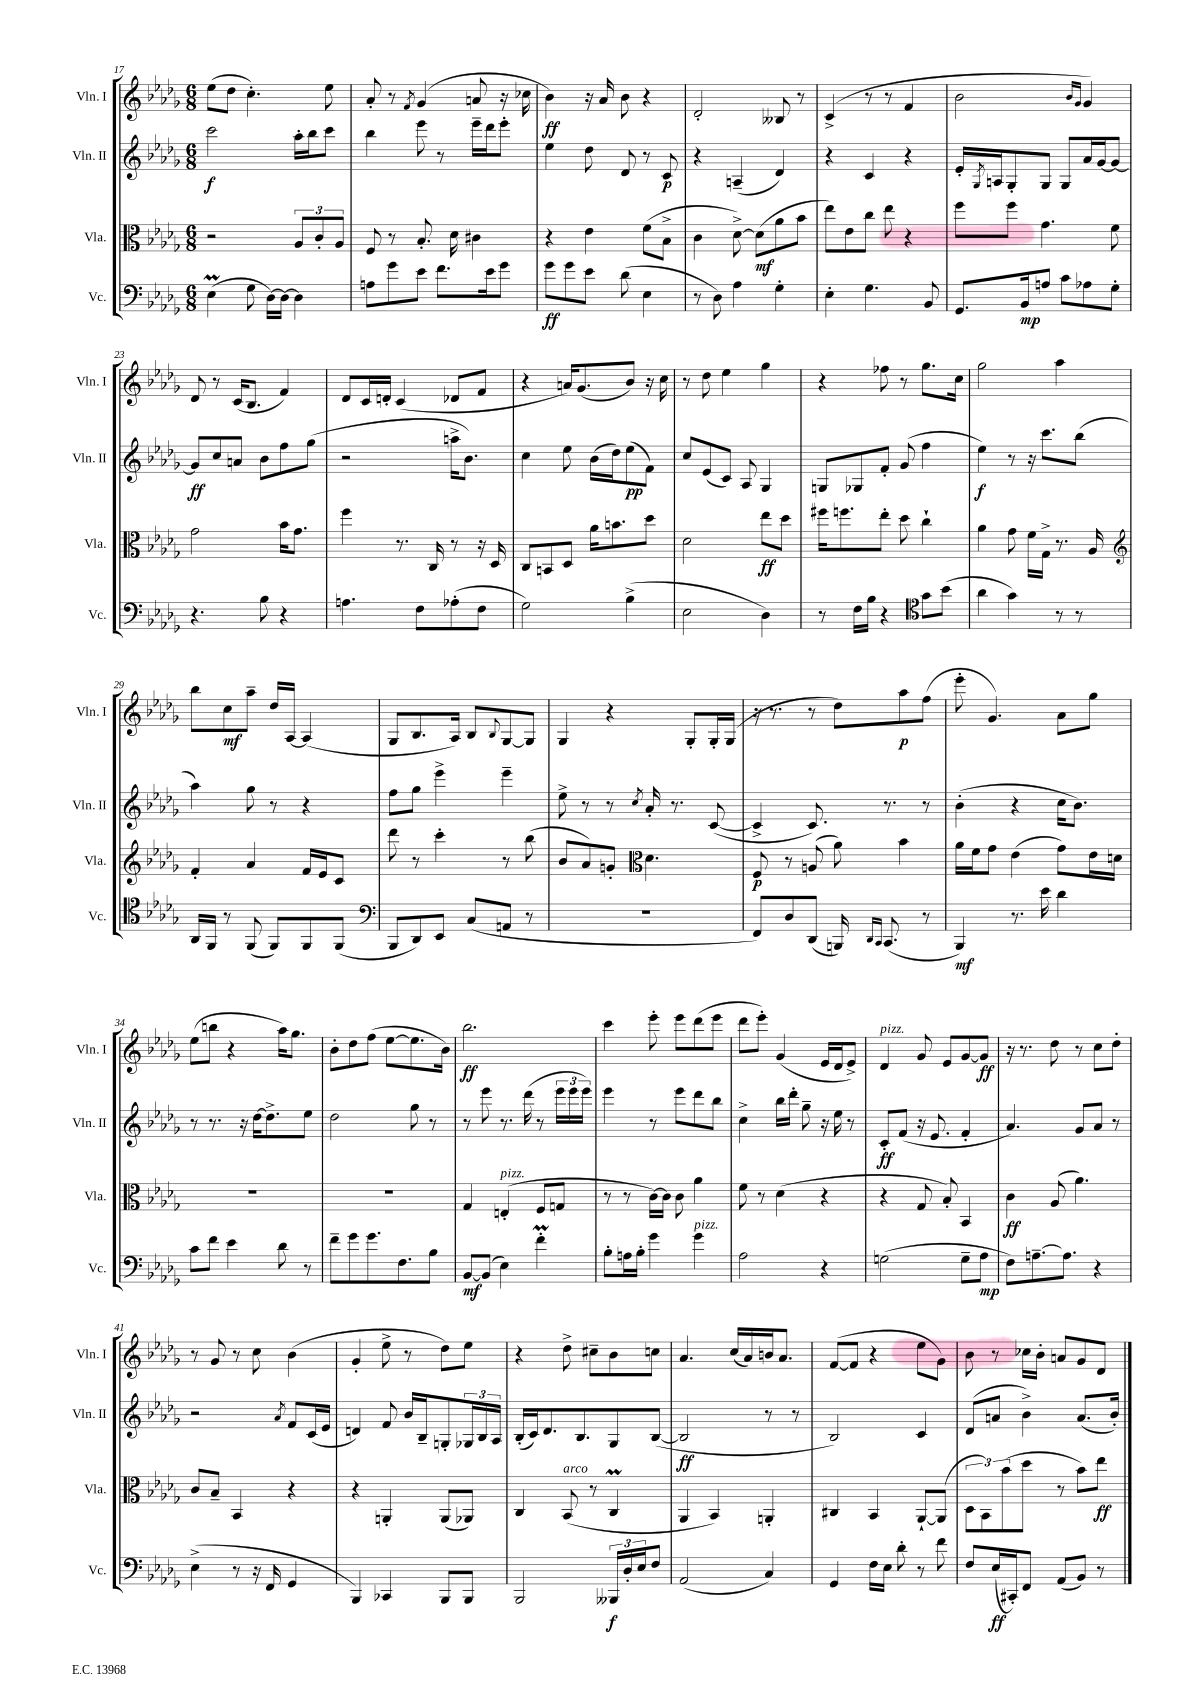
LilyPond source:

<<
\new StaffGroup <<
\new Staff = "s0" \with { instrumentName = "Vln. I" shortInstrumentName = "Vln. I" } {
    \clef treble \key des \major \numericTimeSignature \time 6/8
    ees''8( des''8 c''4.-.) ees''8 |
    aes'8-. r8 \acciaccatura { f'8 } ges'4( a'8 r16 ces''16 |
    bes'4\ff) r16 aes'16 bes'8 r4 |
    des'2-. beses8 r8 |
    c'4->( r8 r8 f'4 |
    bes'2 \grace { bes'16 ges'16 } ges'4) |
    des'8 r8 c'16( bes8. f'4) |
    des'8 c'16 d'16-. c'4( des'8 f'8 |
    r4 a'16) ges'8.( bes'8) r16 c''16 |
    r8 des''8 ees''4 ges''4 |
    r4 fes''8 r8 ges''8. c''16 |
    ges''2 aes''4 |
    bes''8 c''8\mf aes''8-- des''16 aes16~ aes4( |
    ges8 bes8. aes16) bes8 \appoggiatura { bes8 } ges8~ ges8 |
    ges4 r4 ges8-. ges16-. ges16( |
    r16 r8. r8 des''8) aes''8\p f''8( |
    ees'''8-. ges'4.) aes'8 ges''8 |
    ees''8( b''8 r4 aes''16) ges''8. |
    bes'8-. des''8 f''8( ees''8~ ees''8. bes'16) |
    bes''2.\ff |
    c'''4 ees'''8-. ees'''8 des'''8( ees'''8 |
    des'''8 ees'''8-.) ges'4( ees'16 des'16 ees'8->) |
    des'4^\markup { \italic "pizz." } ges'8 ees'8 ges'8~ ges'8\ff |
    r16 r8. des''8 r8 c''8 des''8-. |
    r8 ges'8 r8 c''8 bes'4( |
    ges'4-. ees''8-> r8 des''8) ees''8 |
    r4 des''8-> cis''8-- bes'8 c''8 |
    aes'4. c''16( aes'16) b'16 aes'8. |
    f'8~( f'8 r4 ees''8 ges'8) |
    bes'8 r8 ces''16 bes'16-. a'8 ges'8 des'8 \bar "|." |
}
\new Staff = "s1" \with { instrumentName = "Vln. II" shortInstrumentName = "Vln. II" } {
    \clef treble \key des \major \numericTimeSignature \time 6/8
    c'''2\f aes''16-. bes''16 c'''8 |
    bes''4 ees'''8 r8 ees'''16-- des'''16 ees'''8-. |
    ees''4 des''8 des'8 r8 c'8\p |
    r4 a4--( des'4) |
    r4 c'4 r4 |
    ees'16-. \acciaccatura { ges8 } a16 ges8-. ges8 ges8 aes'16 ges'16~ ges'8~ |
    ges'8\ff c''8 a'8 bes'8 f''8 ges''8( |
    r2 a''16-> bes'8.) |
    c''4 ees''8 bes'16( des''16) ees''8\pp( f'8) |
    c''8 ees'8( c'8) aes8 ges4 |
    g8 ges8 f'8-. ges'8( f''4 |
    ees''4\f) r8 r16 c'''8. bes''8( |
    aes''4) ges''8 r8 r4 |
    f''8 ges''8 ees'''4-> ees'''4-- |
    ees''8-> r8 r8 \acciaccatura { c''8 } aes'16-. r8. c'8~( |
    c'4-> c'8.) r8. r8 |
    bes'4-.( r4 c''16 bes'8.) |
    r8 r8. r16 des''16~ des''8.-> ees''8 |
    des''2 ges''8 r8 |
    r8 ees'''8 r8. des'''16( r8 \tuplet 3/2 { ees'''16 ees'''16 ees'''16) } |
    ees'''4 r8 ees'''8 des'''8 bes''8 |
    c''4-> bes''16 des'''16-. ges''8-- r16 ees''16 r8 |
    c'8-.\ff f'8( r16 ees'8. f'4-. |
    aes'4.) ges'8 aes'8 r8 |
    r2 \acciaccatura { aes'8 } f'8 c'16( ees'16 |
    d'4) f'8 bes'16 bes16-- g8-. \tuplet 3/2 { ges16 bes16 aes16 } |
    bes16-.( c'16) des'8. bes8. ges8 bes8~( |
    bes2\ff r8 r8 |
    bes2) c'4 |
    des'8( a'8 bes'4->) a'8.( bes'16-.) \bar "|." |
}
\new Staff = "s2" \with { instrumentName = "Vla." shortInstrumentName = "Vla." } {
    \clef alto \key des \major \numericTimeSignature \time 6/8
    r2 \tuplet 3/2 { aes8 c'8-. aes8 } |
    f8 r8 bes8.-. des'16 cis'4 |
    r4 ees'4 f'8( bes8-> |
    c'4 des'8~->) des'8\mf( aes'8 bes'8 |
    ees''8) ees'8 c''8 ees''8 r4 |
    f''8 f''8 ges'4. f'8 |
    ges'2 bes'16 ges'8. |
    f''4 r8. c16 r8 r16 des16 |
    c8 b,8 des8 aes'16 b'8. des''8 |
    des'2 ees''8\ff des''8 |
    fis''16 f''8. ees''8-. des''8 c''4-! |
    aes'4 ges'8 f'16 ges16-> r8. aes16 |
    \clef treble f'4-. aes'4 f'16 ees'16 c'8 |
    des'''8 r8 c'''4-. r8 bes''8( |
    bes'8 aes'8) g'8-. \clef alto des'4. |
    f8\p r8 a8( aes'8) bes'4 |
    aes'16 f'16 ges'8 ees'4( ges'8) ees'16 d'16 |
    R2. |
    R2. |
    ges4 e4-.^\markup { \italic "pizz." }( f8 g8 |
    r8 r8 c'16~) c'16 c'8 aes'4 |
    f'8 r8 des'4( r4 |
    r4 ges8 bes8-.) bes,4 |
    c'4\ff aes8( aes'4.) |
    c'8 bes8-- bes,4 r4 |
    r4 a,4-. a,8( aes,8) |
    c4 bes,8^\markup { \italic "arco" }( r8 c4\prall |
    aes,4 bes,4) a,4-. |
    cis4 bes,4 aes,8~-! aes,8( |
    \tuplet 3/2 { des8 bes,8) bes'8( } des''8 r8 bes'8) ees''8\ff \bar "|." |
}
\new Staff = "s3" \with { instrumentName = "Vc." shortInstrumentName = "Vc." } {
    \clef bass \key des \major \numericTimeSignature \time 6/8
    ees4\prall( ges8 des16~) des16~ des4 |
    a8 ges'8 ees'8 f'8. ees'16 ges'8 |
    ges'8\ff ges'8 ees'8 des'8( ees4 |
    r8 des8) aes4 ges4-. |
    ees4-. ges4. bes,8 |
    ges,8. bes,16\mp a8 c'8 aes8 ges8-. |
    r4. bes8 r4 |
    a4. f8 aes8-.( f8 |
    ges2) bes4->( |
    ees2 des4) |
    r8 f16 bes16 r4 \clef tenor ges'8 bes'8( |
    aes'4 ges'4) r8 r8 |
    aes,16 f,16 r8 f,8( f,8) f,8 f,8( |
    \clef bass bes,,8 des,8) ees,8 c8( a,8 r8 |
    R2. |
    f,8) des8 des,8( b,,16) \grace { des,16 c,16 } c,8.( r8 |
    bes,,4\mf) r8. ees'16 des'4 |
    c'8 f'8 ees'4 des'8 r8 |
    f'8-- ges'8 ges'8. f8. bes8 |
    bes,8~\mf bes,8( ees4) f'4-.\prall |
    bes8-. a16 bes16-. ges'4 ges'4^\markup { \italic "pizz." } |
    aes2 r4 |
    g2( g8-- aes8\mp |
    f8) a8.~-- a8. r4 |
    ees4->( r8 r16 f,16 ges,4 |
    bes,,4) ces,4 bes,,8 bes,,8 |
    bes,,2 \tuplet 3/2 { beses,,16\f des16-. ees16 } f8 |
    aes,2( c4) |
    ges,4 f16 ees16 des'8-. r8 f'8 |
    f8 ees16\ff( cis,16-.) f,8 aes,8( bes,8) r8 \bar "|." |
}
>>
>>
\layout { \context { \Score currentBarNumber = #17 } }
